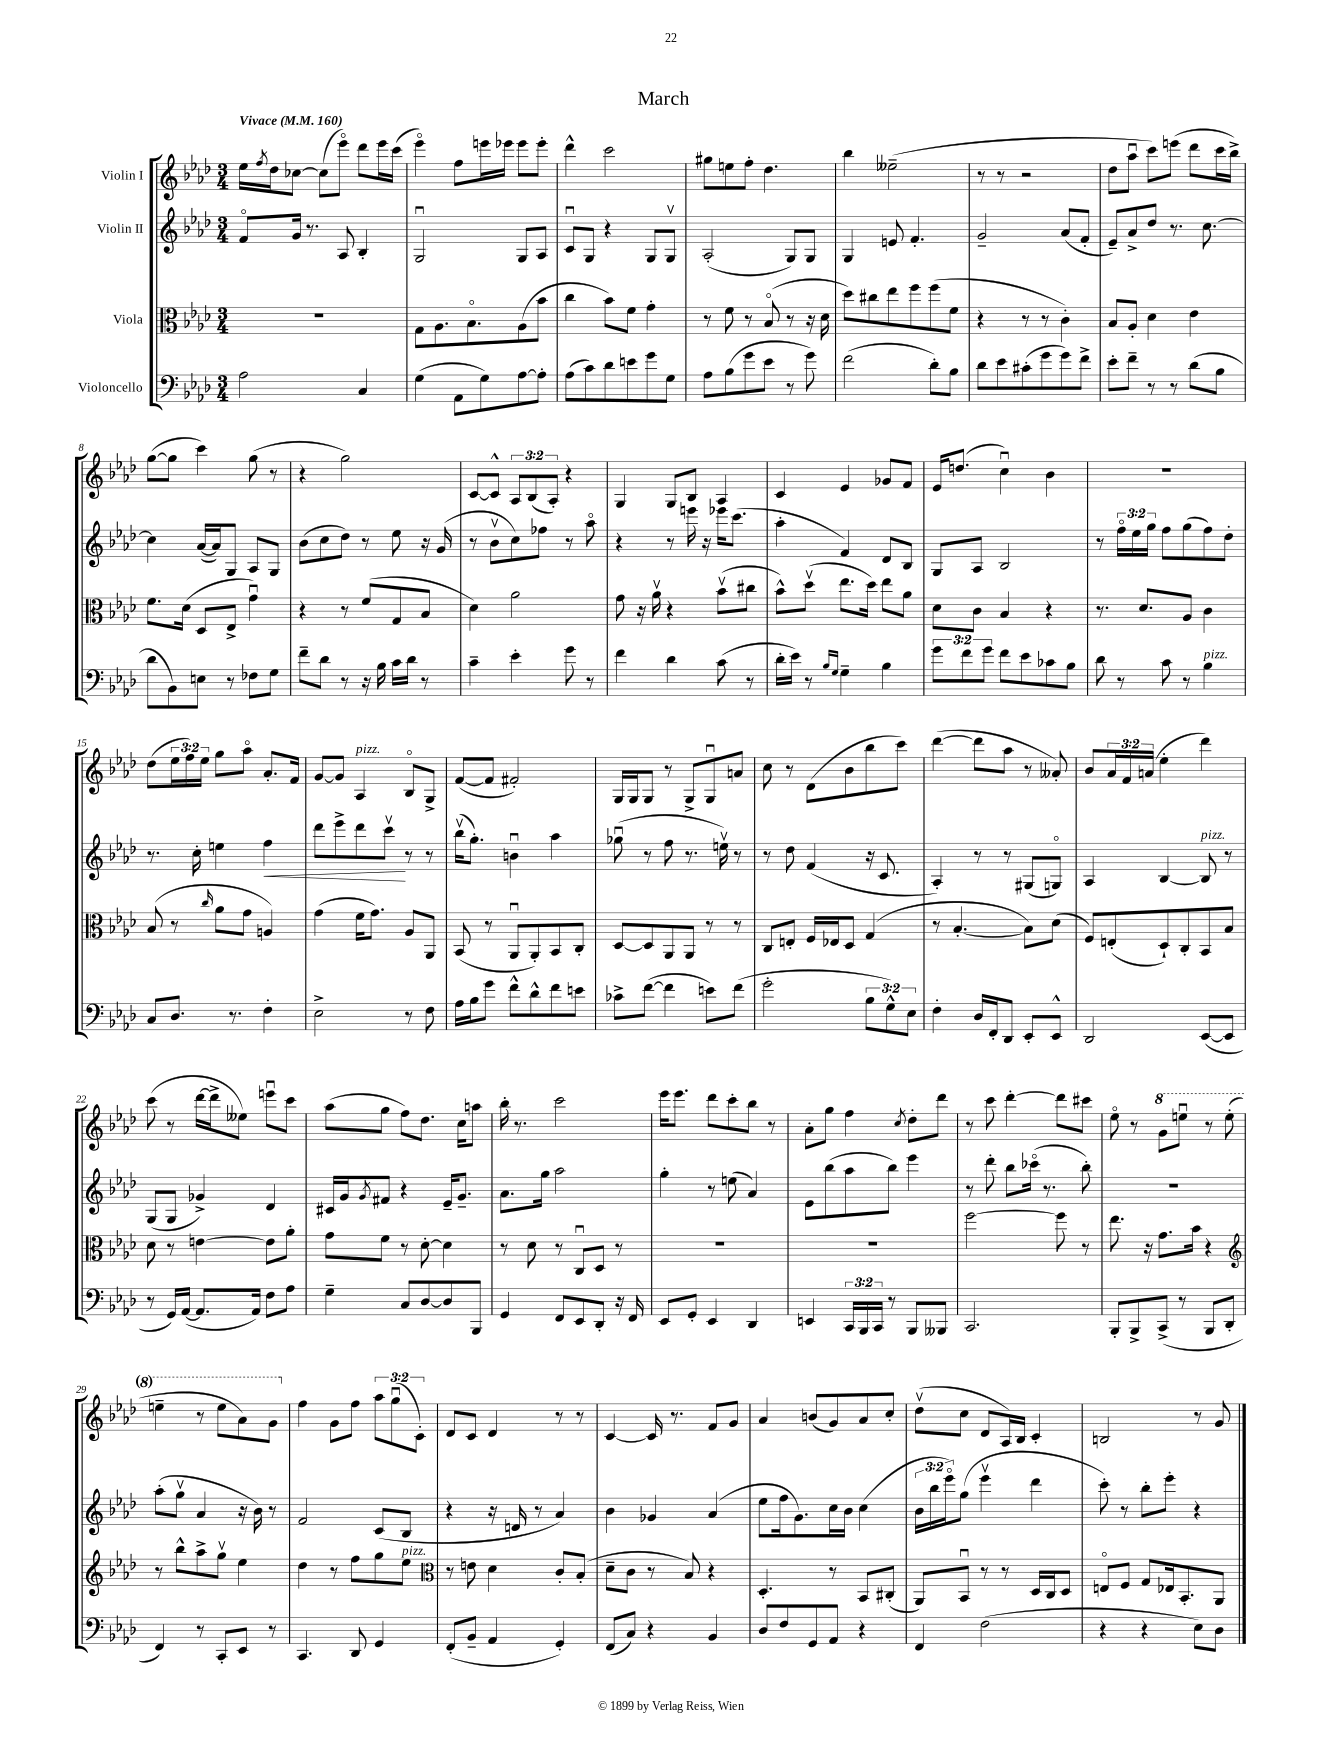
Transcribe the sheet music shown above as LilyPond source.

\header { title = "March" }
<<
\new StaffGroup <<
\new Staff = "s0" \with { instrumentName = "Violin I" } {
    \clef treble \key aes \major \numericTimeSignature \time 3/4 \override Staff.TupletNumber.text = #tuplet-number::calc-fraction-text \tempo "Vivace" 4 = 160
    ees''16 \acciaccatura { f''8 } des''16 ces''8~ ces''8( ees'''8\flageolet) des'''8 ees'''16 c'''16( |
    ees'''4\flageolet) f''8 e'''16 ees'''16 ees'''8 ees'''8-. |
    des'''4-^ c'''2 |
    gis''8 e''8 f''8-. des''4. |
    bes''4 eeses''2--( |
    r8 r8 r2 |
    des''8 aes''8\downbow c'''8) e'''8( des'''8 c'''16 bes''16->) |
    g''8~( g''8 c'''4) g''8( r8 |
    r4 g''2) |
    c'8~ c'8-^ \tuplet 3/2 { aes8 bes8( aes8-.) } r4 |
    g4 g8 bes8 aes4 |
    c'4 ees'4 ges'8 f'8 |
    ees'16 d''8.( c''4\downbow) bes'4 |
    R2. |
    des''8( \tuplet 3/2 { ees''16 f''16) ees''16 } g''8 aes''8\flageolet aes'8.-. f'16 |
    g'8~ g'8 aes4^\markup { \italic "pizz." } bes8\flageolet g8-> |
    f'8~( f'8 fis'2-.) |
    g16 g16 g8 r8 g8-> g8\downbow a'8 |
    c''8 r8 des'8( bes'8 bes''8 c'''8) |
    des'''4~( des'''8 aes''8 r8 aeses'8-.) |
    bes'8 \tuplet 3/2 { aes'16 f'16 a'16( } ees''4-. des'''4) |
    c'''8( r8 des'''16~ des'''16-> eeses''8) e'''8\downbow c'''8 |
    aes''8( g''8 f''8) des''8. c''16 a''8 |
    bes''16-. r8. c'''2 |
    ees'''16 ees'''8. des'''8 c'''8-. bes''8 r8 |
    aes'8-. g''8 f''4 \acciaccatura { c''8 } des''8-. des'''8 |
    r8 c'''8 des'''4~-. des'''8 cis'''8 |
    ees''8\flageolet r8 \ottava #1 g''8 e'''8\downbow r8 e'''8-.( |
    e'''4-- r8 e'''8 aes''8) g''8 \ottava #0 |
    f''4 g'8 f''8 \tuplet 3/2 { aes''8 g''8\downbow( c'8-.) } |
    des'8 c'8 des'4 r8 r8 |
    c'4~ c'16 r8. f'8 g'8 |
    aes'4 b'8( g'8) aes'8 c''8-. |
    des''8\upbow( c''8 des'8 aes16) bes16 c'4-. |
    b2 r8 g'8 \bar "|." |
}
\new Staff = "s1" \with { instrumentName = "Violin II" } {
    \clef treble \key aes \major \numericTimeSignature \time 3/4 \override Staff.TupletNumber.text = #tuplet-number::calc-fraction-text
    f'8\flageolet g'16 r8. aes8 bes4-. |
    g2\downbow g8 aes8 |
    c'8\downbow g8 r4 g8 g8\upbow |
    aes2-.( g8) g8 |
    g4 e'8 f'4.-. |
    g'2-- aes'8( f'8-. |
    ees'8--) aes'8-> des''8 r8. c''8.~ |
    c''4 aes'16~( aes'16) g8 aes8 g8 |
    bes'8( c''8 des''8) r8 ees''8 r16 g'16( |
    r8 bes'8\upbow c''8) fes''8 r8 aes''8\flageolet |
    r4 r8 e'''16 r16 ees'''16 c'''8.( |
    aes''4-. f'4) des'8 bes8 |
    g8 aes8 bes2 |
    r8 \tuplet 3/2 { f''16\flageolet ees''16 g''16 } f''8 g''8( f''8) des''8-. |
    r8. c''16-. e''4 f''4\< |
    des'''8 ees'''8-> des'''8 c'''8\upbow\! r8 r8 |
    bes''16\upbow( g''8.-.) b'4\downbow aes''4 |
    ges''8\downbow( r8 f''8 r8. e''16\upbow) r8 |
    r8 des''8 f'4( r16 c'8. |
    aes4-.) r8 r8 gis8( g8\flageolet) |
    aes4 bes4~ bes8^\markup { \italic "pizz." } r8 |
    g8( g8 ges'4->) des'4 |
    cis'16 g'16 \acciaccatura { g'8 } fis'8 r4 ees'16-- g'8.-- |
    aes'8. g''16 aes''2 |
    g''4-. r8 e''8( aes'4) |
    ees'8 bes''8( aes''8 bes''8) ees'''4 |
    r8 des'''8-. bes''8 ces'''16\flageolet( r8. bes''8-.) |
    R2. |
    aes''8-.( g''8\upbow aes'4 r16 bes'16) r8 |
    f'2 c'8( bes8 |
    r4 r16 d'16 r8 aes'4) |
    bes'4 ges'4 aes'4( |
    ees''8 f''16 g'8.) c''16 bes'16 c''4( |
    \tuplet 3/2 { bes'16 bes''16 ees'''16\flageolet) } g''8( ees'''4\upbow des'''4 |
    c'''8-.) r8 bes''8-. ees'''8-. r4 \bar "|." |
}
\new Staff = "s2" \with { instrumentName = "Viola" } {
    \clef alto \key aes \major \numericTimeSignature \time 3/4
    R2. |
    g8 aes8. bes8.\flageolet aes8( bes'8 |
    c''4 bes'8) f'8 g'4-. |
    r8 f'8 r8 bes8\flageolet( r8 r16 des'16 |
    des''8) cis''8 ees''8 f''8 f''8( f'8 |
    r4 r8 r8 c'4-.) |
    bes8 aes8-. des'4 ees'4 |
    f'8. des'16( des8 ees8-> g'4\downbow) |
    r4 r8 f'8( g8 bes8 |
    des'4) aes'2 |
    g'8 r16 aes'16\upbow r4 bes'8\upbow( cis''8 |
    bes'8-^) des''8\upbow( ees''8. des''16) ees''8 aes'8 |
    des'8 c'8 bes4 r4 |
    r8. des'8. aes8 c'4 |
    bes8( r8 \grace { c''16 } aes'8 g'8 a4) |
    g'4( f'16 g'8.) aes8 aes,8 |
    bes,8( r8 aes,8\downbow aes,8-.) bes,8 c8-. |
    des8~ des8 aes,8 aes,8 r8 r8 |
    c8 e8-. f16 ees16 des8 g4( |
    r8 bes4.~-. bes8) des'8( |
    f8) e8-.( des8-!) c8-. bes,8 bes8 |
    des'8 r8 e'4~ e'8 aes'8-. |
    g'8 f'8 r8 des'8~-. des'4 |
    r8 des'8 r8 c8\downbow des8 r8 |
    R2. |
    R2. |
    f''2~ f''8 r8 |
    ees''8. r16 g'8. bes'16 r4 |
    \clef treble r8 bes''8-^ aes''8-> g''8\upbow ees''4 |
    des''4 r8 f''8 g''8 ees''8^\markup { \italic "pizz." } |
    \clef alto r8 e'8 des'4 c'8-. bes8-.( |
    des'8-- c'8 r8 bes8) r4 |
    des4.-. r8 bes,8 cis8-.( |
    aes,8) bes,8\downbow r8 r8 des16 c16 des8 |
    e8\flageolet f8 g8 ees16 bes,8.-. aes,8 \bar "|." |
}
\new Staff = "s3" \with { instrumentName = "Violoncello" } {
    \clef bass \key aes \major \numericTimeSignature \time 3/4 \override Staff.TupletNumber.text = #tuplet-number::calc-fraction-text
    aes2 c4 |
    g4( aes,8 g8) aes8~ aes8-. |
    aes8( c'8) des'8 e'8 g'8 g8 |
    aes8 bes8( g'8 ees'8 r8 g'8) |
    f'2( des'8-.) bes8 |
    des'8 ees'8 cis'8-.( g'8 g'8) f'8-> |
    ees'8-. f'8-- r8 r8 des'8( bes8 |
    des'8 bes,8) e8 r8 fes8 g8 |
    f'8-- des'8 r8 r16 bes16 c'16 des'16 r8 |
    c'4-- ees'4-. g'8 r8 |
    f'4 des'4 c'8( r8 |
    des'16-. ees'16) r8 \grace { bes16 g16 } g4-- bes4 |
    \tuplet 3/2 { g'8 f'8 g'8 } f'8 ees'8 ces'8 bes8 |
    des'8 r8 c'8 r8 bes4^\markup { \italic "pizz." } |
    c8 des8. r8. f4-. |
    ees2-> r8 f8 |
    aes16 bes16 g'8 f'8-^ des'8-^ f'8 e'8 |
    ces'8-> f'8~( f'4 e'8) f'8( |
    g'2-. \tuplet 3/2 { bes8 g8-^) ees8 } |
    f4-. des16 f,16-. des,8 ees,8-. ees,8-^ |
    des,2 ees,8~( ees,8 |
    r8 g,16) aes,16~( aes,8. aes,16) f8 aes8 |
    g4-- c8 des8~ des8 bes,,8 |
    g,4 f,8 ees,8 des,8-. r16 f,16 |
    ees,8 g,8-. ees,4 des,4 |
    e,4 \tuplet 3/2 { c,16 bes,,16 c,16 } r8 bes,,8 beses,,8 |
    c,2. |
    bes,,8-. bes,,8-> c,8->( r8 bes,,8 des,8-. |
    f,4) r8 c,8-. ees,8 r8 |
    c,4. des,8 g,4 |
    f,8-.( bes,8-- aes,4 g,4-.) |
    f,8( c8) r4 bes,4 |
    des8 f8 g,8 aes,8 r4 |
    f,4 f2( |
    r4 r4 ees8) des8 \bar "|." |
}
>>
>>
